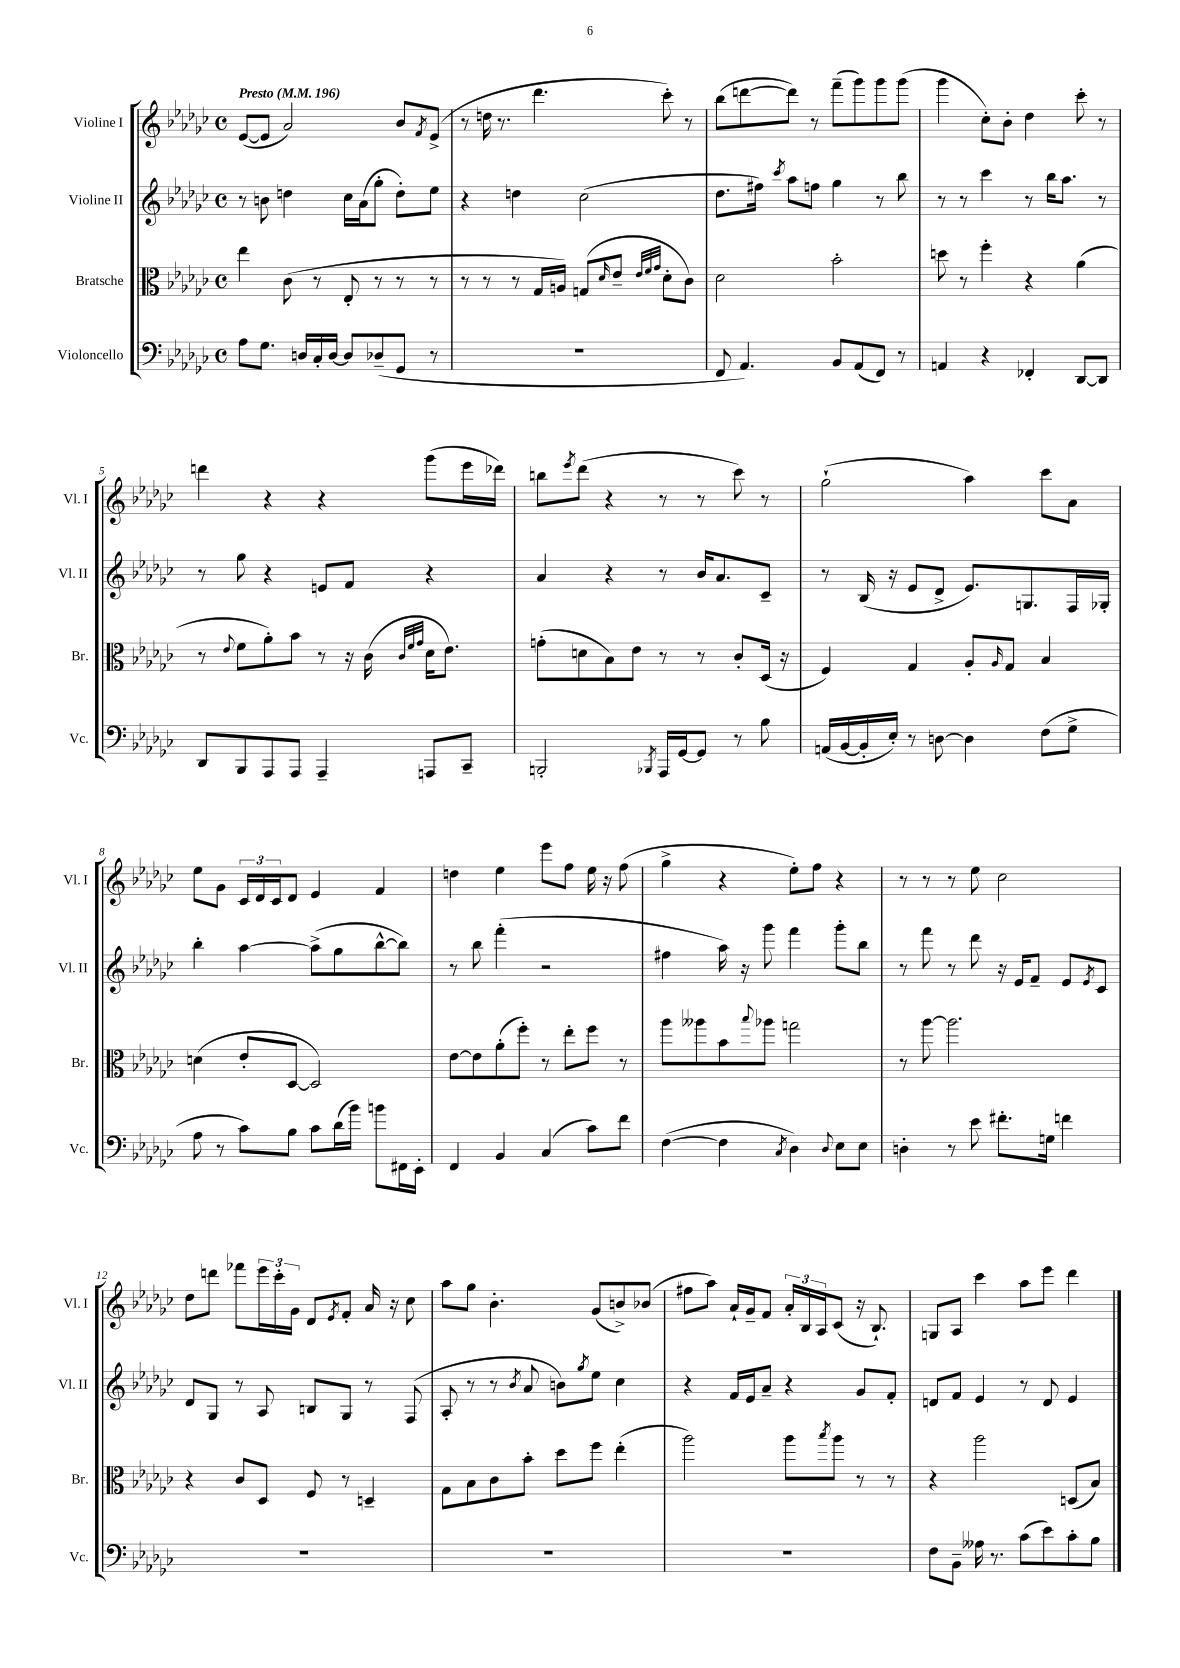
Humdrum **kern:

**kern	**kern	**kern	**kern
*part4	*part3	*part2	*part1
*staff4	*staff3	*staff2	*staff1
*I"Violoncello	*I"Bratsche	*I"Violine II	*I"Violine I
*I'Vc.	*I'Br.	*I'Vl. II	*I'Vl. I
*clefF4	*clefC3	*clefG2	*clefG2
*k[b-e-a-d-g-c-]	*k[b-e-a-d-g-c-]	*k[b-e-a-d-g-c-]	*k[b-e-a-d-g-c-]
*M4/4	*M4/4	*M4/4	*M4/4
*met(c)	*met(c)	*met(c)	*met(c)
*MM196	*MM196	*MM196	*MM196
=1	=1	=1	=1
!	!	!	!LO:TX:a:B:t=Presto
8A-\L	4ee-\	8r	([8e-/L
8.G-\J	.	8bn\	8e-/J]
.	(8c-\	4ddn\	2a-/)
16Dn/LL	.	.	.
16C-'/	8r	.	.
[16D/JJ	.	.	.
8D/L]	8E-'/	16cc-\LL	.
.	.	(16a-\J	.
(8D-X~/	8r	8gg-'\J	.
8GG-/J	8r	8dd'\L)	8b-/L
.	.	.	8qf/
8r	8r	8ee-\J	(8e-^/J
=2	=2	=2	=2
1r	8r	4r	8r
.	8r	.	16ddn\
.	.	.	8.r
.	8r	4ddn\	.
.	16G-/LL	.	4.ddd-\
.	16An/JJ)	.	.
.	(8Gn/L	(2cc-\	.
.	16qqd-/	.	.
.	8e-~/J	.	.
.	32qqe-/LLL	.	.
.	32qqf/	.	.
.	32qqg-/JJJ	.	.
.	8d-'\L	.	8ccc-'\)
.	8c-\J)	.	8r
=3	=3	=3	=3
8FF/	2d-\	8.dd-\L	(8bb-\L
4.AA-/)	.	.	[8dddn\
.	.	16ff#X\Jk)	.
.	.	8qccc-/	.
.	.	8aa-\L	8ddd\J])
.	.	8ffn\J	8r
8BB-/L	2b-'\	4gg-\	(8fff~\L
(8AA-/	.	.	8ggg-\)
8FF/J)	.	8r	8ggg-\
8r	.	8bb-\	(8ggg-\J
=4	=4	=4	=4
4AAn/	8ddn\	8r	4ggg-\
.	8r	8r	.
4r	4ff'\	4ccc-\	8cc-'\L)
.	.	.	8b-'\J
4FF-X'/	4r	8r	4dd-\
.	.	16bb-\KL	.
.	.	8.aa-\J	.
[8DD-/L	(4a-\	.	8ccc-'\
8DD-/J]	.	8r	8r
!!LO:LB:g=z
=5	=5	=5	=5
8DD-/L	8r	8r	4dddn\
.	8qqe-/	.	.
8BBB-/	8f\L	8gg-\	.
8AAA-/	8a-'\)	4r	4r
8AAA-/J	8b-\J	.	.
4AAA-~/	8r	8en/L	4r
.	16r	8f/J	.
.	(16c-\	.	.
.	32qqc-/LLL	.	.
.	32qqf/	.	.
.	32qqg-/JJJ	.	.
8AAAn/L	16d-\KL	4r	(8ggg-\L
.	8.e-\J)	.	.
8CC-~/J	.	.	16eee-\L
.	.	.	16ddd-X\JJ)
=6	=6	=6	=6
2BBBn'/	(8gn'\L	4a-/	8bbn\L
.	.	.	8qeee-/
.	8dn\	.	(8ddd-\J
.	8B-\)	4r	4r
.	8e-\J	.	.
8qBBB-X/	.	.	.
16AAA-/LL	8r	8r	8r
[16GG-/J	.	.	.
8GG-/J]	8r	16b-/KL	8r
.	.	8.a-/	.
8r	8c-'/L	.	8ccc-\)
8B-\	(16D-/Jk	8c-~/J	8r
.	16r	.	.
=7	=7	=7	=7
(16AAn/LL	4F/)	8r	(2gg-`\
[16BB-/	.	.	.
16BB-'/]	.	(16B-/	.
16E-'/JJ)	.	16r	.
8r	4G-/	8e-/L	.
[8Dn\	.	8d-^/J	.
4D\]	8A-'/L	8.e-/L)	4aa-\)
.	16qqA-/	.	.
.	8G-/J	.	.
.	.	8.Gn/	.
(8F\L	4B-/	.	8ccc-\L
8G-^\J	.	16F/L	8a-\J
.	.	16G-X'/JJ	.
!!LO:LB:g=z
=8	=8	=8	=8
8A-\	(4dn\	4bb-'\	8ee-\L
8r	.	.	8g-\J
8c-\L)	8e-'/L	[4aa-\	24c-/LL
.	.	.	24d-/
.	.	.	24c-/J
8B-\J	[8D-/J	.	8d-/J
8c-\L	2D-/])	(8aa-^\L]	4e-/
(16d-\L	.	8gg-\	.
16b-\JJ)	.	.	.
8bn\L	.	[8bb-^^\	4f/
16FF#X\L	.	8bb-\J])	.
16EE-'\JJ	.	.	.
=9	=9	=9	=9
4FF/	[8e-\L	8r	4ddn\
.	8e-\]	8bb-\	.
4BB-/	(8a-'\	(4fff'\	4ee-\
.	8ff'\J)	.	.
(4C-/	8r	2r	8eee-\L
.	8ee-'\L	.	8ff\J
8c-\L)	8ff\J	.	16ee-\
.	.	.	16r
8f\J	8r	.	(8ff\
=10	=10	=10	=10
([4F\	8aa-\L	4ff#X\	4gg-^\
.	8aa--X\	.	.
4F\]	8b-\	16aa-\)	4r
.	.	16r	.
.	8qqbb-/	.	.
.	8aa-X\J	8ggg-\	.
8qC-/	.	.	.
4D-\)	2ggn\	4fff\	8ee-'\L)
.	.	.	8ff\J
8qqD-/	.	.	.
8E-\L	.	8ggg-'\L	4r
8E-\J	.	8bb-\J	.
=11	=11	=11	=11
4Dn'\	8r	8r	8r
.	[8aa-\	8fff\	8r
8r	2.aa-\]	8r	8r
8e-\	.	8ddd-\	8ee-\
8.f#X'\L	.	16r	2cc-\
.	.	16e-/KL	.
.	.	8f~/J	.
16Gn\Jk	.	.	.
4fn\	.	8e-/L	.
.	.	8qe-/	.
.	.	8c-/J	.
!!LO:LB:g=z
=12	=12	=12	=12
1r	4r	8d-/L	8dd-\L
.	.	8G-/J	8dddn\J
.	8c-/L	8r	8fff-X\L
.	8D-/J	8A-/	24eee-\L
.	.	.	24ccc-'\
.	.	.	24g-\JJ
.	8F/	8Bn/L	8d-/L
.	.	.	8qe-/
.	8r	8G-/J	8f'/J
.	4Dn~/	8r	16a-/
.	.	.	16r
.	.	(8F/	8cc-\
=13	=13	=13	=13
1r	8G-\L	8A-'/	8aa-\L
.	8B-\	8r	8gg-\J
.	8c-\	8r	4.b-'\
.	.	8qb-/	.
.	8b-'\J	8a-/	.
.	8dd-\L	8bn\L)	.
.	.	8qgg-/	.
.	8ff\J	8ee-\J	(8g-/L
.	(4ee-'\	4cc-\	8bn^/)
.	.	.	(8b-X/J
=14	=14	=14	=14
1r	2aa-\)	4r	8ff#X\L
.	.	.	8aa-\J)
.	.	16f/LL	16a-`/LL
.	.	16e-/J	16g-~/J
.	.	8a-~/J	8f/J
.	8aa-\L	4r	24a-'/LL
.	.	.	24B-/
.	.	.	24A-/J
.	8qbb-/	.	.
.	8aa-\J	.	(8c-/J
.	8r	8g-/L	16r
.	.	.	8.B-`/)
.	8r	8f'/J	.
=15	=15	=15	=15
8F\L	4r	8dn/L	8Gn/L
8BB-~\J	.	8f/J	8A-/J
16A--X\	2aa-\	4e-/	4ccc-\
8.r	.	.	.
(8c-\L	.	8r	8aa-\L
8e-\)	.	8d/	8eee-\J
8c-'\	(8Dn/L	4e-/	4ddd-\
8B-\J	8B-/J)	.	.
==	==	==	==
*-	*-	*-	*-
